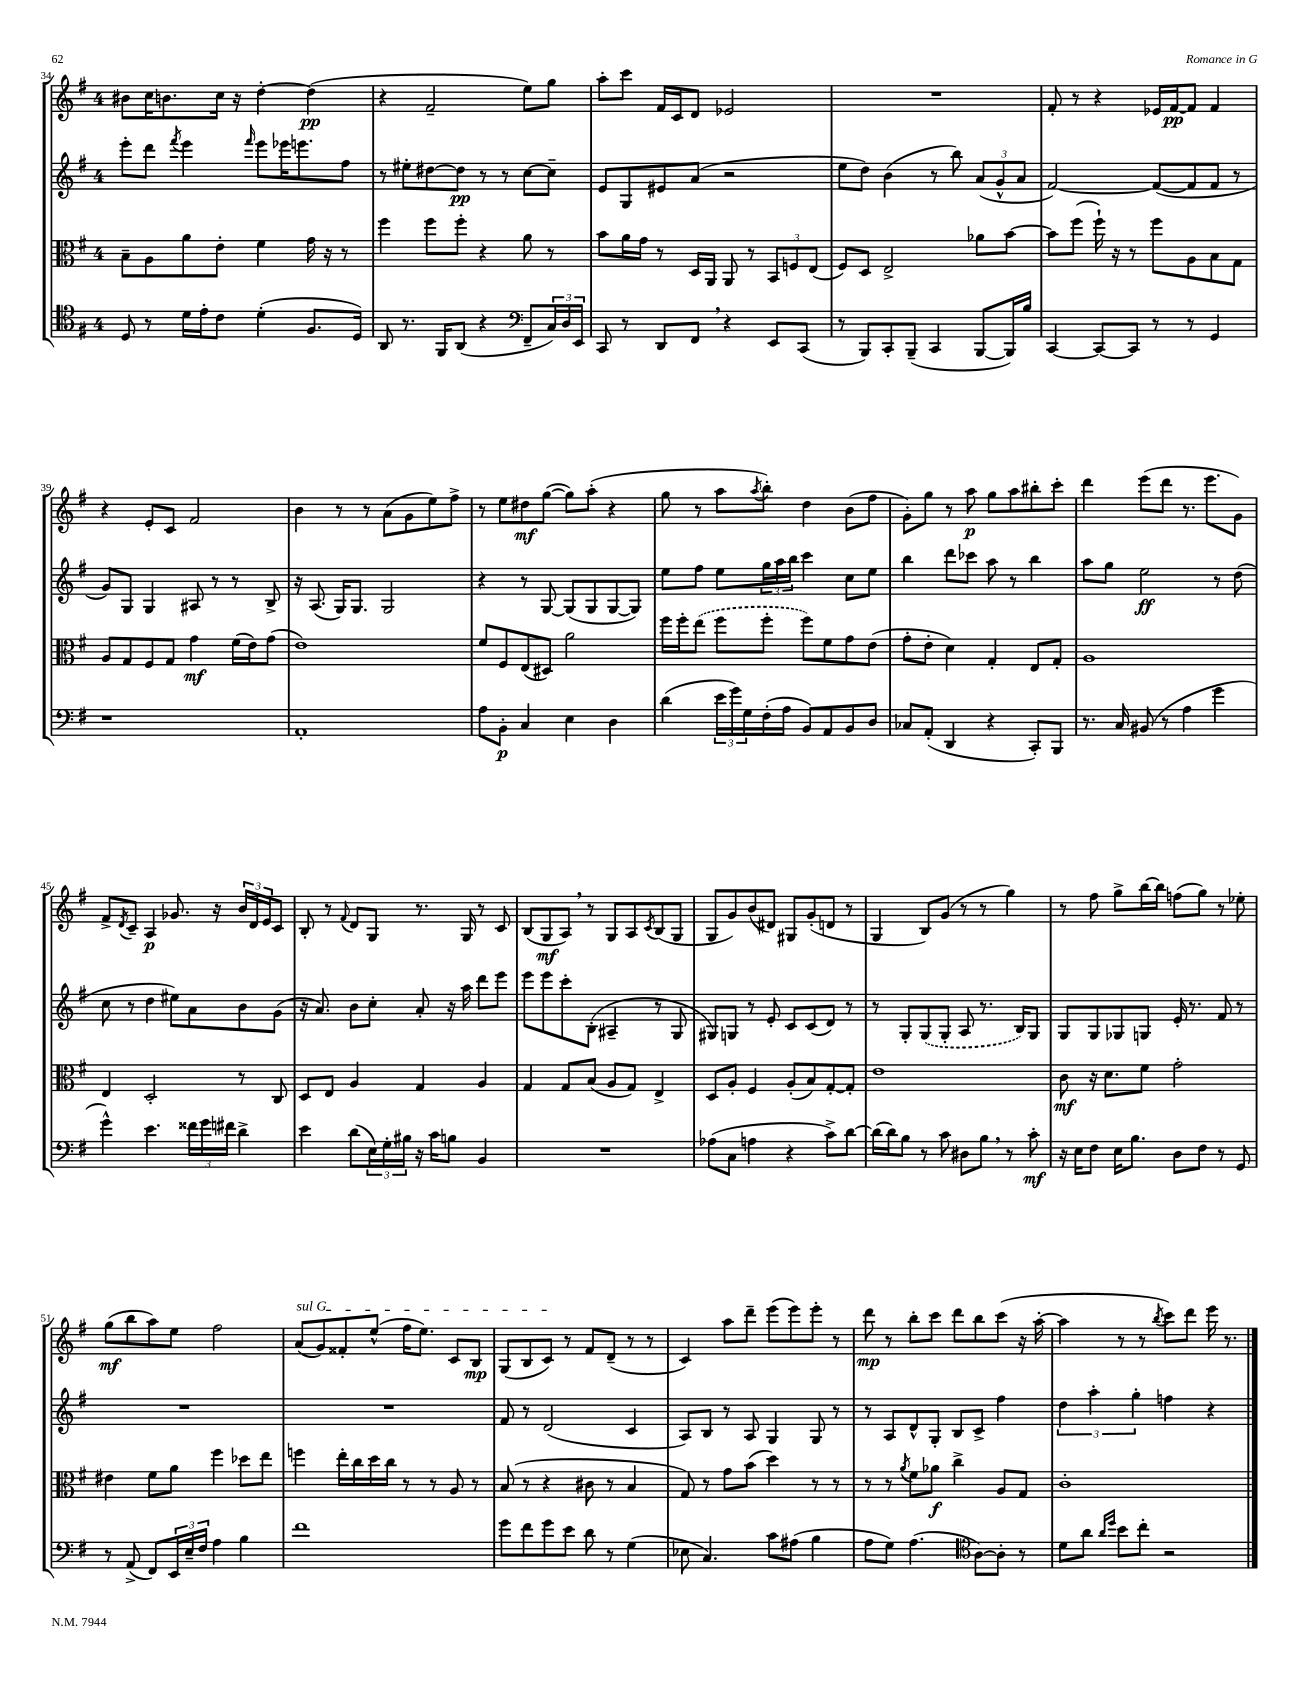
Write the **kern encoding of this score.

**kern	**kern	**kern	**kern
*staff4	*staff3	*staff2	*staff1
*clefC4	*clefC3	*clefG2	*clefG2
*k[f#]	*k[f#]	*k[f#]	*k[f#]
*M4/4	*M4/4	*M4/4	*M4/4
8D/	8B~\L	8eee'\L	8b#\L
8r	8A\	8ddd\J	16cc\K
.	.	.	8.b\
.	.	8qfff#/	.
16d\LL	8a\	4eee\	.
16e'\J	.	.	.
8c\J	8e'\J	.	16cc\Jk
.	.	.	16r
.	.	16qqfff#/	.
(4d'\	4f#\	8eee\L	[4dd'\
.	.	16eee-\K	.
.	.	8.eee\	.
8.F#/L	16g\	.	(4dd\]
.	16r	.	.
.	8r	8ff#\J	.
16D/Jk)	.	.	.
=	=	=	=
8AA/	4ff#\	8r	4r
8.r	.	8ee#'\L	.
.	8ff#\L	[8dd#\	2f#~/
16FF#/LK	.	.	.
(8AA/J	8ff#'\J	8dd#\]J	.
4r	4r	8r	.
.	.	8r	.
*clefF4	*	*	*
8FF#~/L	8a\	[8cc\L	8ee\L)
24C/L)	8r	8cc~\]J	8gg\J
24D/	.	.	.
24EE/JJ	.	.	.
=	=	=	=
8CC/	8b\L	8e/L	8aa'\L
8r	16a\L	8G/	8ccc\J
.	16g\JJ	.	.
8DD/L	8r	8e#/	16f#/LL
.	.	.	16c/J
8FF#/J	16D/LL	(8a/J	8d/J
.	16AA/JJ	.	.
4r	8AA/	2r	2e-/
.	8r	.	.
8EE/L	12BB/L	.	.
.	12F/	.	.
(8CC/J	.	.	.
.	(12E/J	.	.
=	=	=	=
8r	8F#/L)	8ee\L	1r
8BBB/L)	8D/J	8dd\J)	.
8CC'/	2E^/	(4b\	.
(8BBB~/J	.	.	.
4CC/	.	8r	.
.	.	8bb\)	.
[8BBB/L	8a-\L	(12a/L	.
.	.	12g^^/	.
16BBB/]L)	[8b\J	.	.
.	.	12a/J	.
16B/JJ	.	.	.
=	=	=	=
[4CC/	8b\]L	[2f#/)	8f#'/
.	(8ff#\J	.	8r
8CC/_L	16ff#`\)	.	4r
.	16r	.	.
8CC/]J	8r	.	.
8r	8ff#\L	(8f#/_L	16e-/LL
.	.	.	[16f#/J
8r	8A\	8f#/]	8f#/]J
4GG/	8B\	8f#/J	4f#/
.	8G\J	8r	.
=	=	=	=
1r	8A/L	8g/L)	4r
.	8G/	8G/J	.
.	8F#/	4G/	8e'/L
.	8G/J	.	8c/J
.	4g\	8A#/	2f#/
.	.	8r	.
.	(16f#\LL	8r	.
.	16e\J)	.	.
.	(8g\J	8B^/	.
=	=	=	=
1AA'	1e)	16r	4b\
.	.	(8.A/	.
.	.	16G/LK)	8r
.	.	8.G/J	.
.	.	.	8r
.	.	2G/	(8a\L
.	.	.	8g\
.	.	.	8ee\)
.	.	.	8ff#^\J
=	=	=	=
8A\L	8f#/L	4r	8r
8BB'\J	8F#/	.	8ee\L
4C/	(8E/	8r	8dd#\
.	8D#/J)	[8G/	([8gg\J
4E\	2a\	(8G/]L	8gg\]L)
.	.	8G/	(8aa'\J
4D\	.	[8G/	4r
.	.	8G/]J)	.
=	=	=	=
(4d\	16ff#\LL	8ee\L	8gg\
.	16ff#'\J	.	.
.	(8ee\J	8ff#\J	8r
24e\LL	8ff#\L	8ee\L	8aa\L
24g\)	.	.	.
24G\	.	.	.
.	.	.	8qaa/
(16F#'\	8ff#'\J	24gg\L	8bb'\J)
.	.	24aa\	.
16A\JJ	.	.	.
.	.	24bb\JJ	.
8BB/L)	8ff#\L)	4ccc\	4dd\
8AA/	8f#\	.	.
8BB/	8g\	8cc\L	(8b\L
8D/J	(8e\J	8ee\J	8ff#\J
=	=	=	=
8C-/L	8g'\L	4bb\	8g'\L)
(8AA'/J	8e'\J	.	8gg\J
4DD/	4d\)	8ddd\L	8r
.	.	8ccc-\J	8aa\
4r	4G'/	8aa\	8gg\L
.	.	8r	8aa\
8CC'/L)	8E/L	4bb\	8bb#'\
8BBB/J	8G'/J	.	8ccc'\J
=	=	=	=
8.r	1A	8aa\L	4ddd\
.	.	8gg\J	.
16C/	.	.	.
(8BB#/	.	2ee\	(8eee\L
8r	.	.	8ddd\J
4A\	.	.	8.r
.	.	.	8.eee\L
4g\	.	8r	.
.	.	(8dd\	8g\J)
=	=	=	=
4g^^\)	4E/	8cc\	8f#^/L
.	.	.	8qd/
.	.	8r	8c~/J
4.e\	2D'/	4dd\	4A/
.	.	8ee#\L)	8.g-/
24f##\LL	.	8a\	.
24g\	.	.	.
.	.	.	16r
24f#\JJ	.	.	.
4d^\	8r	8b\	24b/LL
.	.	.	24d/
.	.	.	24e/J
.	8C/	(8g\J	8c/J
=	=	=	=
4e\	8D/L	16r	8B'/
.	.	8.a/)	.
.	8E/J	.	8r
.	.	.	8qqf#/
(8d\L	4A/	8b\L	8d/L
24E\L)	.	8cc'\J	8G/J
24G'\	.	.	.
24B#\JJ	.	.	.
16r	4G/	8a'/	8.r
16c\LK	.	.	.
8B\J	.	16r	.
.	.	16aa\	16G/
4BB/	4A/	8ddd\L	8r
.	.	8eee\J	8c/
=	=	=	=
1r	4G/	8eee\L	(8B/L
.	.	8eee\	8G/
.	8G/L	8ccc'\	8A/J)
.	(8B/J	(8B'\J	8r
.	8A/L	4A#~/	8G/L
.	8G/J)	.	8A/
.	.	.	8qc/
.	4E^/	8r	(8B/
.	.	8G/	8G/J
=	=	=	=
(8A-\L	8D/L	8G#/L)	8G/L
8C\J	8A'/J	8G/J	8g/)
4A\	4F#/	8r	(8b/
.	.	8e'/	8d#/J)
4r	(8A'/L	8c/L	8G#/L
.	8B/)	(8c/	(8g'/
8c^\L)	[8G'/	8d/J)	8d/J
[8d\J	8G'/]J	8r	8r
=	=	=	=
(16d\]LL	1e	8r	4G/
16d\J)	.	.	.
8B\J	.	8G'/L	.
8r	.	(8G/	8B/L)
8c\	.	8G'/J	(8g/J
8D#\L	.	8A/	8r
8B\J	.	8.r	8r
8r	.	.	4gg\)
.	.	16B/LK)	.
8c'\	.	8G/J	.
=	=	=	=
16r	8c\	8G/L	8r
16E\LK	.	.	.
8F#\J	16r	8G/	8ff#\
.	8.d\L	.	.
16E\LK	.	8G-/	8gg^\L
8.B\J	.	.	.
.	8f#\J	8G/J	[16bb\L
.	.	.	16bb\]JJ
8D\L	2g'\	16e'/	(8ff\L
.	.	8.r	.
8F#\J	.	.	8gg\J)
8r	.	8f#/	8r
8GG/	.	8r	8ee-'\
=	=	=	=
8r	4e#\	1r	(8gg\L
(8AA^/	.	.	8bb\
8FF#/L)	8f#\L	.	8aa\)
24EE/L	8a\J	.	8ee\J
24E~/	.	.	.
24F#/JJ	.	.	.
4A\	4ff#\	.	2ff#\
4B\	8dd-\L	.	.
.	8ee\J	.	.
=	=	=	=
1f#	4ff\	1r	(8a/L
.	.	.	8g/)
.	16ee'\LL	.	8f##'/
.	16cc\	.	.
.	16dd\	.	(8ee^^/J
.	16cc\JJ	.	.
.	8r	.	16ff#\LK
.	.	.	8.ee\J)
.	8r	.	.
.	8A/	.	8c/L
.	8r	.	8B/J
=	=	=	=
8g\L	(8B/	8f#/	(8G/L
8f#\	8r	8r	8B/
8g\	4r	(2d/	8c/J)
8e\J	.	.	8r
8d\	8c#\	.	8f#/L
8r	8r	.	(8d~/J
(4G\	4B/	4c/	8r
.	.	.	8r
=	=	=	=
8E-\	8G/)	8A/L)	4c/)
4.C/)	8r	8B/J	.
.	8g\L	8r	8aa\L
.	(8b\J	8A/	8ddd~\J
8c\L	4dd\)	4G/	(8eee\L
(8A#\J	.	.	8eee\)
4B\	8r	8G/	8eee'\J
.	8r	8r	8r
=	=	=	=
8A\L	8r	8r	8ddd\
8G\J)	8r	8A/L	8r
.	8qa/	.	.
(4.A\	8f#\L	8d^^/	8bb'\L
.	8a-\J	8G'/J	8ccc\J
.	4cc^\	8B/L	8ddd\L
*clefC4	*	*	*
[8A\L)	.	8c^/J	8bb\
8A'\]J	8A/L	4ff#\	(8ccc\J
8r	8G/J	.	16r
.	.	.	[16aa'\
=	=	=	=
8d\L	1c'	6dd\	4aa\]
8a\J	.	.	.
.	.	6aa'\	.
16qqa/LL	.	.	.
16qqdd/JJ	.	.	.
8b\L	.	.	8r
.	.	6gg'\	.
8cc'\J	.	.	8r
.	.	.	8qbb/
2r	.	4ff\	8ccc\L)
.	.	.	8ddd\J
.	.	4r	16eee\
.	.	.	8.r
==	==	==	==
*-	*-	*-	*-
